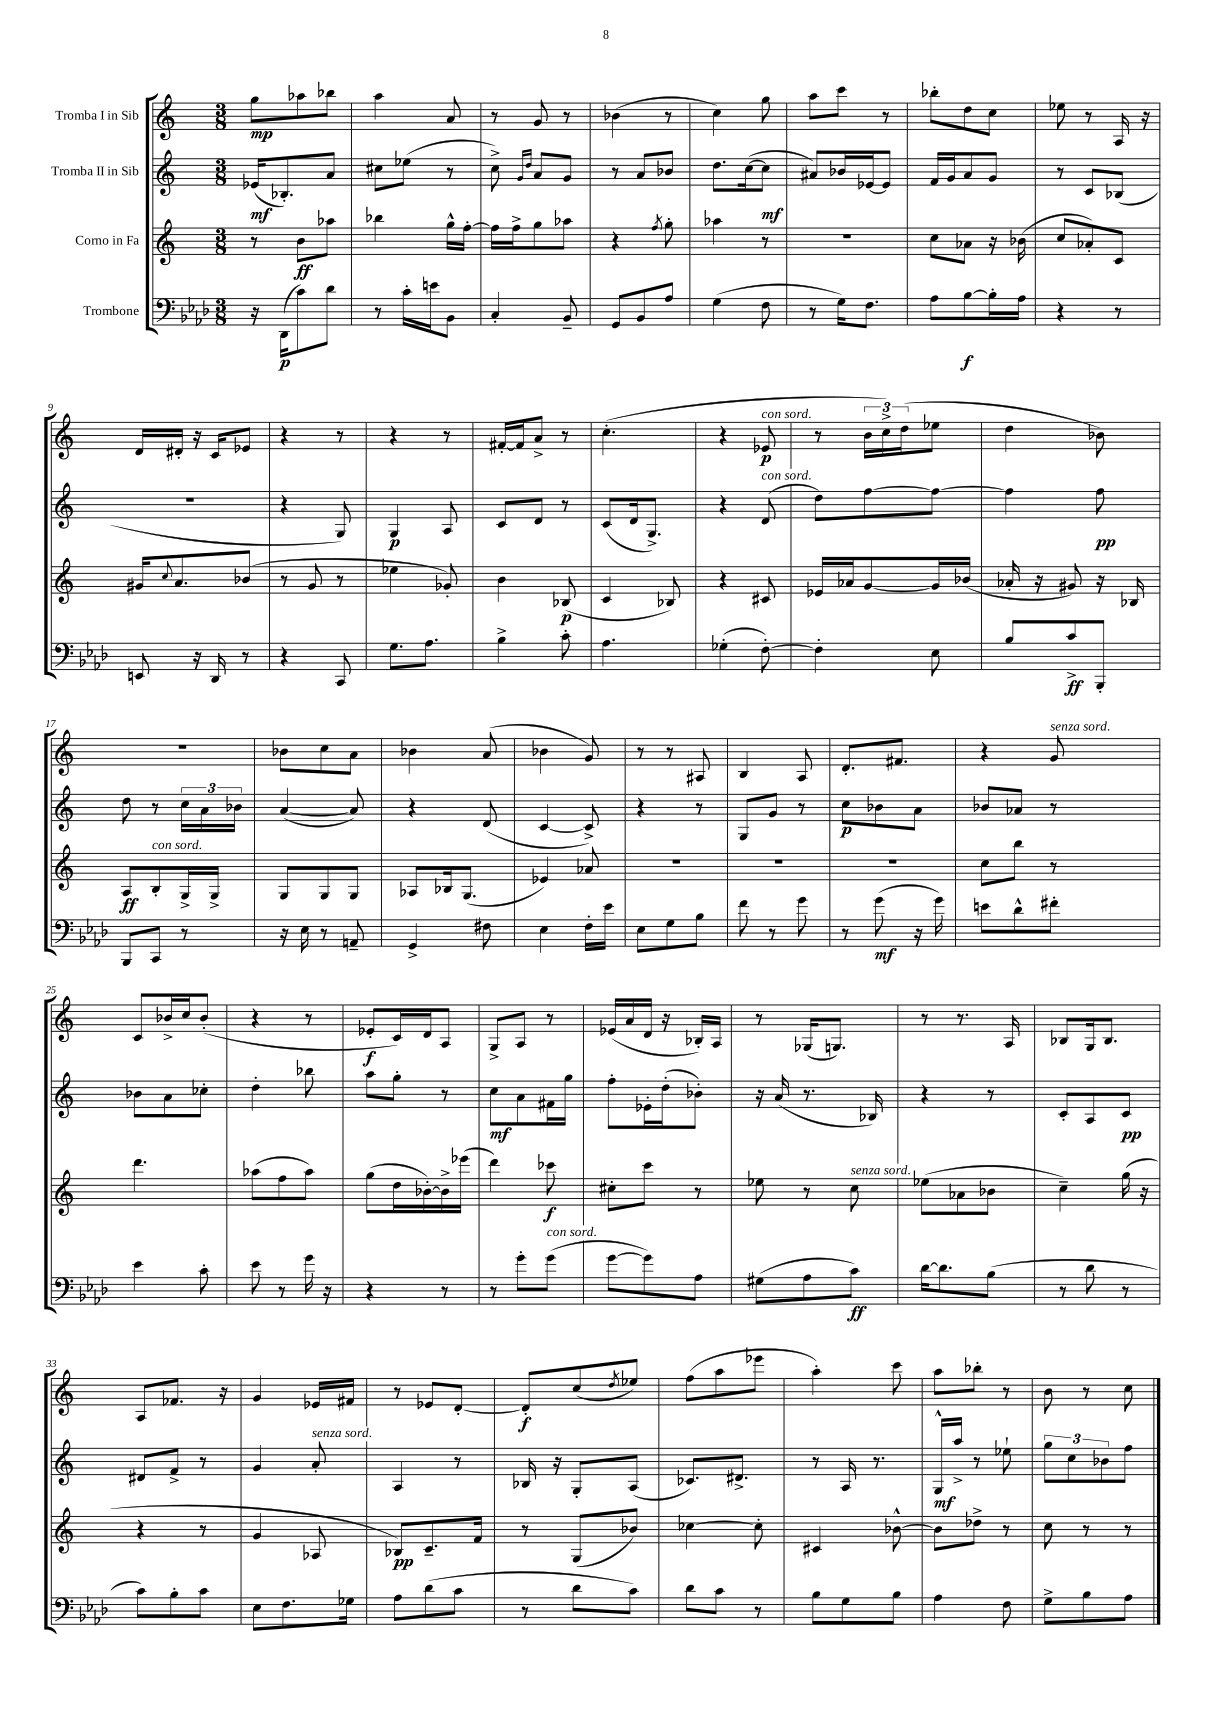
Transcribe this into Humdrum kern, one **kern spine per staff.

**kern	**kern	**kern	**kern
*staff4	*staff3	*staff2	*staff1
*clefF4	*clefG2	*clefG2	*clefG2
*k[b-e-a-d-]	*k[]	*k[]	*k[]
*M3/8	*M3/8	*M3/8	*M3/8
16r	8r	(16e-	8gg
(16DD-	.	8.B-')	.
8c)	8b	.	8aa-
8d-	8aa-	8a	8bb-
=	=	=	=
8r	4bb-	8cc#	4aa
16c'	.	(8ee-	.
16e	.	.	.
8BB-	16gg^^	8r	8a
.	[16ff'	.	.
=	=	=	=
4C'	16ff]	8cc^)	8r
.	16ff^	.	.
.	.	16qqg	.
.	.	16qqdd	.
.	8gg	8a	8g
8BB-~	8aa-	8g	8r
=	=	=	=
8GG	4r	8r	(4b-
8BB-	.	8a	.
.	8qff	.	.
8A-	8gg'	8b-	8r
=	=	=	=
(4G	4aa-	8.dd	4cc)
.	.	([16cc	.
8F	8r	8cc]	8gg
=	=	=	=
8r	4.r	8a#)	8aa
16G)	.	16b-	8ccc
8.F	.	[16e-	.
.	.	8e-]	8r
=	=	=	=
8A-	8cc	16f	8bb-'
.	.	16g	.
[8B-	8a-	8a	8dd
16B-']	16r	8g	8cc
16A-	(16b-	.	.
=	=	=	=
4r	8cc	8r	8ee-
.	8a-')	8c	8r
8r	8c	(8B-	16A
.	.	.	16r
=	=	=	=
8EE	16g#	4.r	16d
.	8qqcc	.	.
.	8.a	.	16d#'
16r	.	.	16r
16DD-	.	.	16c
8r	(8b-	.	8e-
=	=	=	=
4r	8r	4r	4r
.	8g	.	.
8CC	8r	8G)	8r
=	=	=	=
8.G	4ee-	4G	4r
8.A-	.	.	.
.	8g-')	8A	8r
=	=	=	=
4B-^	4b	8c	[16f#'
.	.	.	16f#]
.	.	8d	8a^
8c'	(8B-	8r	8r
=	=	=	=
4.A-	4c	(8c	(4.cc'
.	.	16d	.
.	.	8.G^)	.
.	8B-)	.	.
=	=	=	=
(4G-'	4r	4r	4r
[8F')	8c#	(8d	8e-
=	=	=	=
4F']	16e-	8dd)	8r
.	16a-	.	.
.	[8g	[8ff	24b
.	.	.	24cc^)
.	.	.	(24dd
8E-	16g]	8ff_	8ee-
.	(16b-	.	.
=	=	=	=
8B-	16a-'	4ff]	4dd
.	16r	.	.
8c^	8g#)	.	.
8BBB-'	16r	8ff	8b-)
.	16B-	.	.
=	=	=	=
8BBB-	8A	8dd	4.r
8CC	8B'	8r	.
8r	16G^	24cc	.
.	.	24a	.
.	16G^	.	.
.	.	24b-	.
=	=	=	=
16r	8G	([4a	8b-
16E-	.	.	.
8r	8G	.	8cc
8AA~	8G	8a])	8a
=	=	=	=
4GG^	8A-	4r	4b-
.	16B-	.	.
.	(8.G	.	.
8F#	.	(8d	(8a
=	=	=	=
4E-	4e-)	[4c	4b-
16F'	8a-	8c^])	8g)
16e-	.	.	.
=	=	=	=
8E-	4.r	4r	8r
8G	.	.	8r
8B-	.	8r	8A#
=	=	=	=
8f	4.r	8G	4B
8r	.	8g	.
8g	.	8r	8A
=	=	=	=
8r	4.r	8cc	8.d'
(8g	.	8b-	.
.	.	.	8.f#
16r	.	8a	.
16g)	.	.	.
=	=	=	=
8e	8cc	8b-	4r
8d-^^	8bb	8a-	.
8f#'	8r	8r	8g
=	=	=	=
4e-	4.ddd	8b-	8c
.	.	8a	16b-^
.	.	.	16cc
8c'	.	8cc-'	(8b-'
=	=	=	=
8e-	(8aa-	4dd'	4r
8r	8ff	.	.
16g	8aa-)	8bb-	8r
16r	.	.	.
=	=	=	=
4r	(8gg	8aa	8e-'
.	16dd	8gg'	16c)
.	[16b-')	.	16d
8r	16b-^]	8r	8A
.	(16eee-	.	.
=	=	=	=
8r	4ddd)	8cc	8G^
8g'	.	8a	8A
(8g	8ccc-	16f#	8r
.	.	16gg	.
=	=	=	=
[8g	8cc#'	8ff'	(16e-
.	.	.	16a
8g])	8ccc	16e-'	16d
.	.	(16dd'	16r
8A-	8r	8b-')	16B-')
.	.	.	16A
=	=	=	=
(8G#	8ee-	16r	8r
.	.	(16a	.
8A-	8r	8.r	(16G-
.	.	.	8.G)
8c)	8cc	.	.
.	.	16B-)	.
=	=	=	=
[16d-	(8ee-	4r	8r
8.d-]	.	.	.
.	8a-	.	8.r
(8B-	8b-	8r	.
.	.	.	16A
=	=	=	=
8r	4cc~)	8c'	8B-
8d-	.	8A	16G
.	.	.	8.B-
8r	(16gg	8c	.
.	16r	.	.
=	=	=	=
8c)	4r	8d#	8A
8B-'	.	8f^	8.f-
8c	8r	8r	.
.	.	.	16r
=	=	=	=
8E-	4g	4g	4g
8.F	.	.	.
.	8A-	8a'	16e-
16G-	.	.	16f#
=	=	=	=
8A-	8B-)	4A	8r
(8d-	8.c~	.	8e-
8c	.	8r	[8d'
.	16f	.	.
=	=	=	=
8r	8r	16B-	8d']
.	.	16r	.
8d-	(8G	8G'	(8cc
.	.	.	8qdd
8c)	8b-)	(8A	8ee-)
=	=	=	=
8d-	[4cc-	8.c-)	(8ff
8c	.	.	8aa
.	.	8.d#^	.
8r	8cc-']	.	8eee-
=	=	=	=
8B-	4c#	8r	4aa')
8G	.	16A	.
.	.	8.r	.
8B-	[8b-^^	.	8ccc
=	=	=	=
4A-	8b-]	16G^^	8aa
.	.	16aa^	.
.	8dd-^	8r	8bb-'
8F	8r	8ee-`	8r
=	=	=	=
8G^	8cc	12gg	8b
.	.	12cc	.
8B-	8r	.	8r
.	.	12b-	.
8A-	8r	8ff	8cc
==	==	==	==
*-	*-	*-	*-
